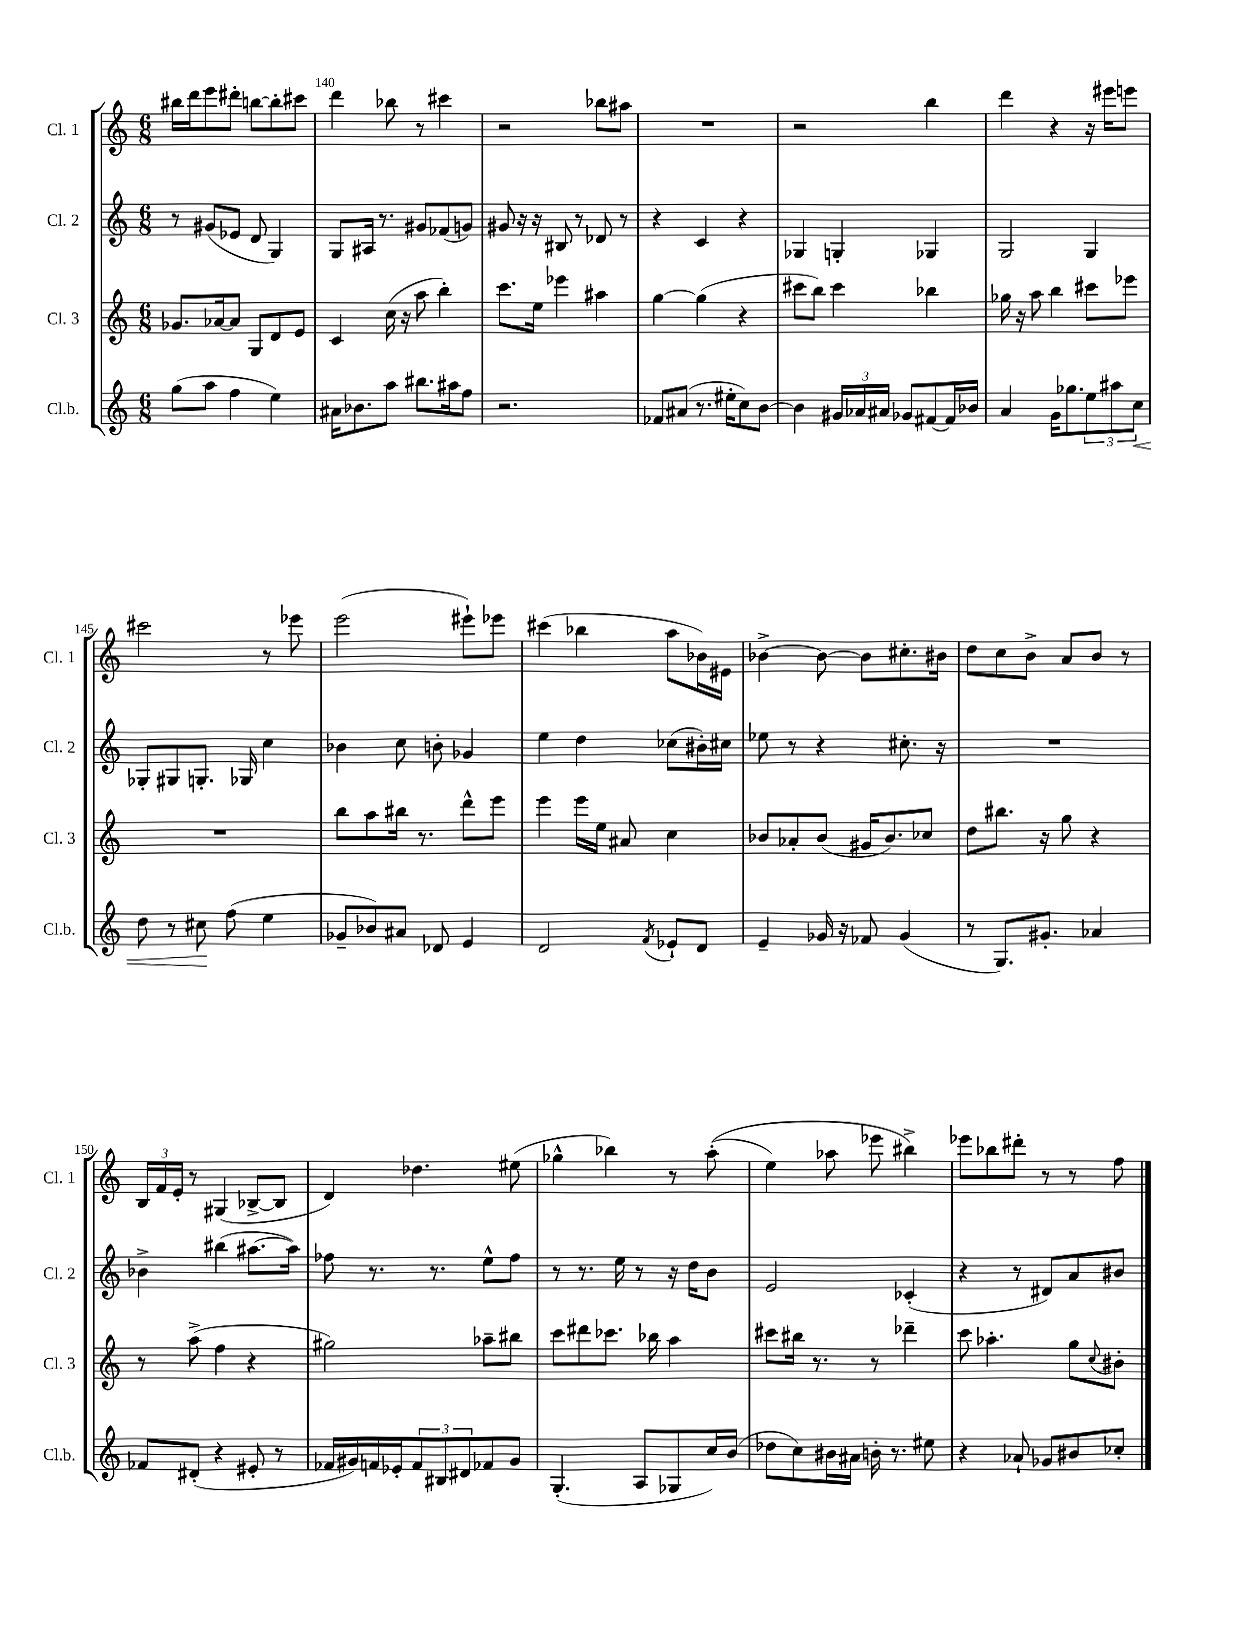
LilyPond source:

<<
\new StaffGroup <<
\new Staff = "s0" \with { instrumentName = "Cl. 1" shortInstrumentName = "Cl. 1" } {
    \clef treble \key c \major \numericTimeSignature \time 6/8
    bis''16 d'''16 e'''8 dis'''8-. b''8~ b''8-. cis'''8 |
    d'''4 bes''8 r8 cis'''4 |
    r2 bes''8 ais''8 |
    R2. |
    r2 b''4 |
    d'''4 r4 r16 eis'''16 e'''8 |
    cis'''2 r8 ees'''8 |
    e'''2( eis'''8-!) ees'''8 |
    cis'''4( bes''4 a''8 bes'16) eis'16 |
    bes'4~-> bes'8~ bes'8 cis''8.-. bis'16 |
    d''8 c''8 b'8-> a'8 b'8 r8 |
    \tuplet 3/2 { b16 f'16 e'16-. } r8 gis4( bes8~-> bes8 |
    d'4) des''4. eis''8( |
    ges''4-^ bes''4) r8 a''8-.(\( |
    e''4) aes''8 ees'''8 bis''4->\) |
    ees'''8 bes''8 dis'''8-. r8 r8 f''8 \bar "|." |
}
\new Staff = "s1" \with { instrumentName = "Cl. 2" shortInstrumentName = "Cl. 2" } {
    \clef treble \key c \major \numericTimeSignature \time 6/8
    r8 gis'8( ees'8 d'8 g4) |
    g8 ais16 r8. gis'8 fes'8( g'8) |
    gis'8 r16 r16 bis8 r8 des'8 r8 |
    r4 c'4 r4 |
    ges4 g4-. ges4 |
    g2 g4 |
    ges8-. gis8 g8.-. ges16 c''4 |
    bes'4 c''8 b'8-. ges'4 |
    e''4 d''4 ces''8( bis'16-.) cis''16 |
    ees''8 r8 r4 cis''8.-. r16 |
    R2. |
    bes'4-> bis''4( ais''8.~ ais''16) |
    fes''8 r8. r8. e''8-^ fes''8 |
    r8 r8. e''16 r8 r16 d''16 b'8 |
    e'2 ces'4-.( |
    r4 r8 dis'8) a'8 bis'8 \bar "|." |
}
\new Staff = "s2" \with { instrumentName = "Cl. 3" shortInstrumentName = "Cl. 3" } {
    \clef treble \key c \major \numericTimeSignature \time 6/8
    ges'8. aes'16~ aes'8 g8 d'8 e'8 |
    c'4 c''16( r16 a''8 b''4-.) |
    c'''8. e''16 ees'''4 ais''4 |
    g''4~ g''4( r4 |
    cis'''8 b''8) cis'''4 bes''4 |
    ges''16 r16 a''8 b''4 cis'''8 ees'''8 |
    R2. |
    b''8 a''8 bis''16 r8. d'''8-^ e'''8 |
    e'''4 e'''16 e''16 ais'8 c''4 |
    bes'8 aes'8-. bes'8( gis'16 bes'8.) ces''8 |
    d''8 bis''8. r16 g''8 r4 |
    r8 a''8->( f''4 r4 |
    gis''2) aes''8-- bis''8 |
    c'''8 dis'''8 ces'''8. bes''16 a''4 |
    cis'''8 bis''16 r8. r8 des'''4-- |
    c'''8 aes''4.-. g''8 \appoggiatura { c''8 } bis'8-. \bar "|." |
}
\new Staff = "s3" \with { instrumentName = "Cl.b." shortInstrumentName = "Cl.b." } {
    \clef treble \key c \major \numericTimeSignature \time 6/8
    g''8( a''8 f''4 e''4) |
    ais'16 bes'8. a''8 bis''8. ais''16 f''8 |
    r2. |
    fes'8 ais'8( r8. eis''16-. c''8) b'8~ |
    b'4 \tuplet 3/2 { gis'16 aes'16 ais'16 } ges'8 fis'8~ fis'16 bes'16 |
    a'4 g'16 ges''8. \tuplet 3/2 { e''8 ais''8 c''8\< } |
    d''8 r8 cis''8\! f''8( e''4 |
    ges'8-- bes'8) ais'8 des'8 e'4 |
    d'2 \acciaccatura { f'8 } ees'8-! d'8 |
    e'4-- ges'16 r16 fes'8 ges'4( |
    r8 g8.) gis'8.-. aes'4 |
    fes'8 dis'8-.( r4 eis'8-. r8 |
    fes'16 gis'16) f'16 ees'16-. \tuplet 3/2 { f'8 bis8 dis'8 } fes'8 gis'8 |
    g4.-.( a8 ges8 c''16) b'16( |
    des''8 c''8) bis'16 ais'16 b'16-. r8. eis''8 |
    r4 aes'8-! ges'8 bis'8 ces''8-. \bar "|." |
}
>>
>>
\layout { \context { \Score currentBarNumber = #139 \override BarNumber.break-visibility = ##(#f #t #t) barNumberVisibility = #(every-nth-bar-number-visible 5) } }
